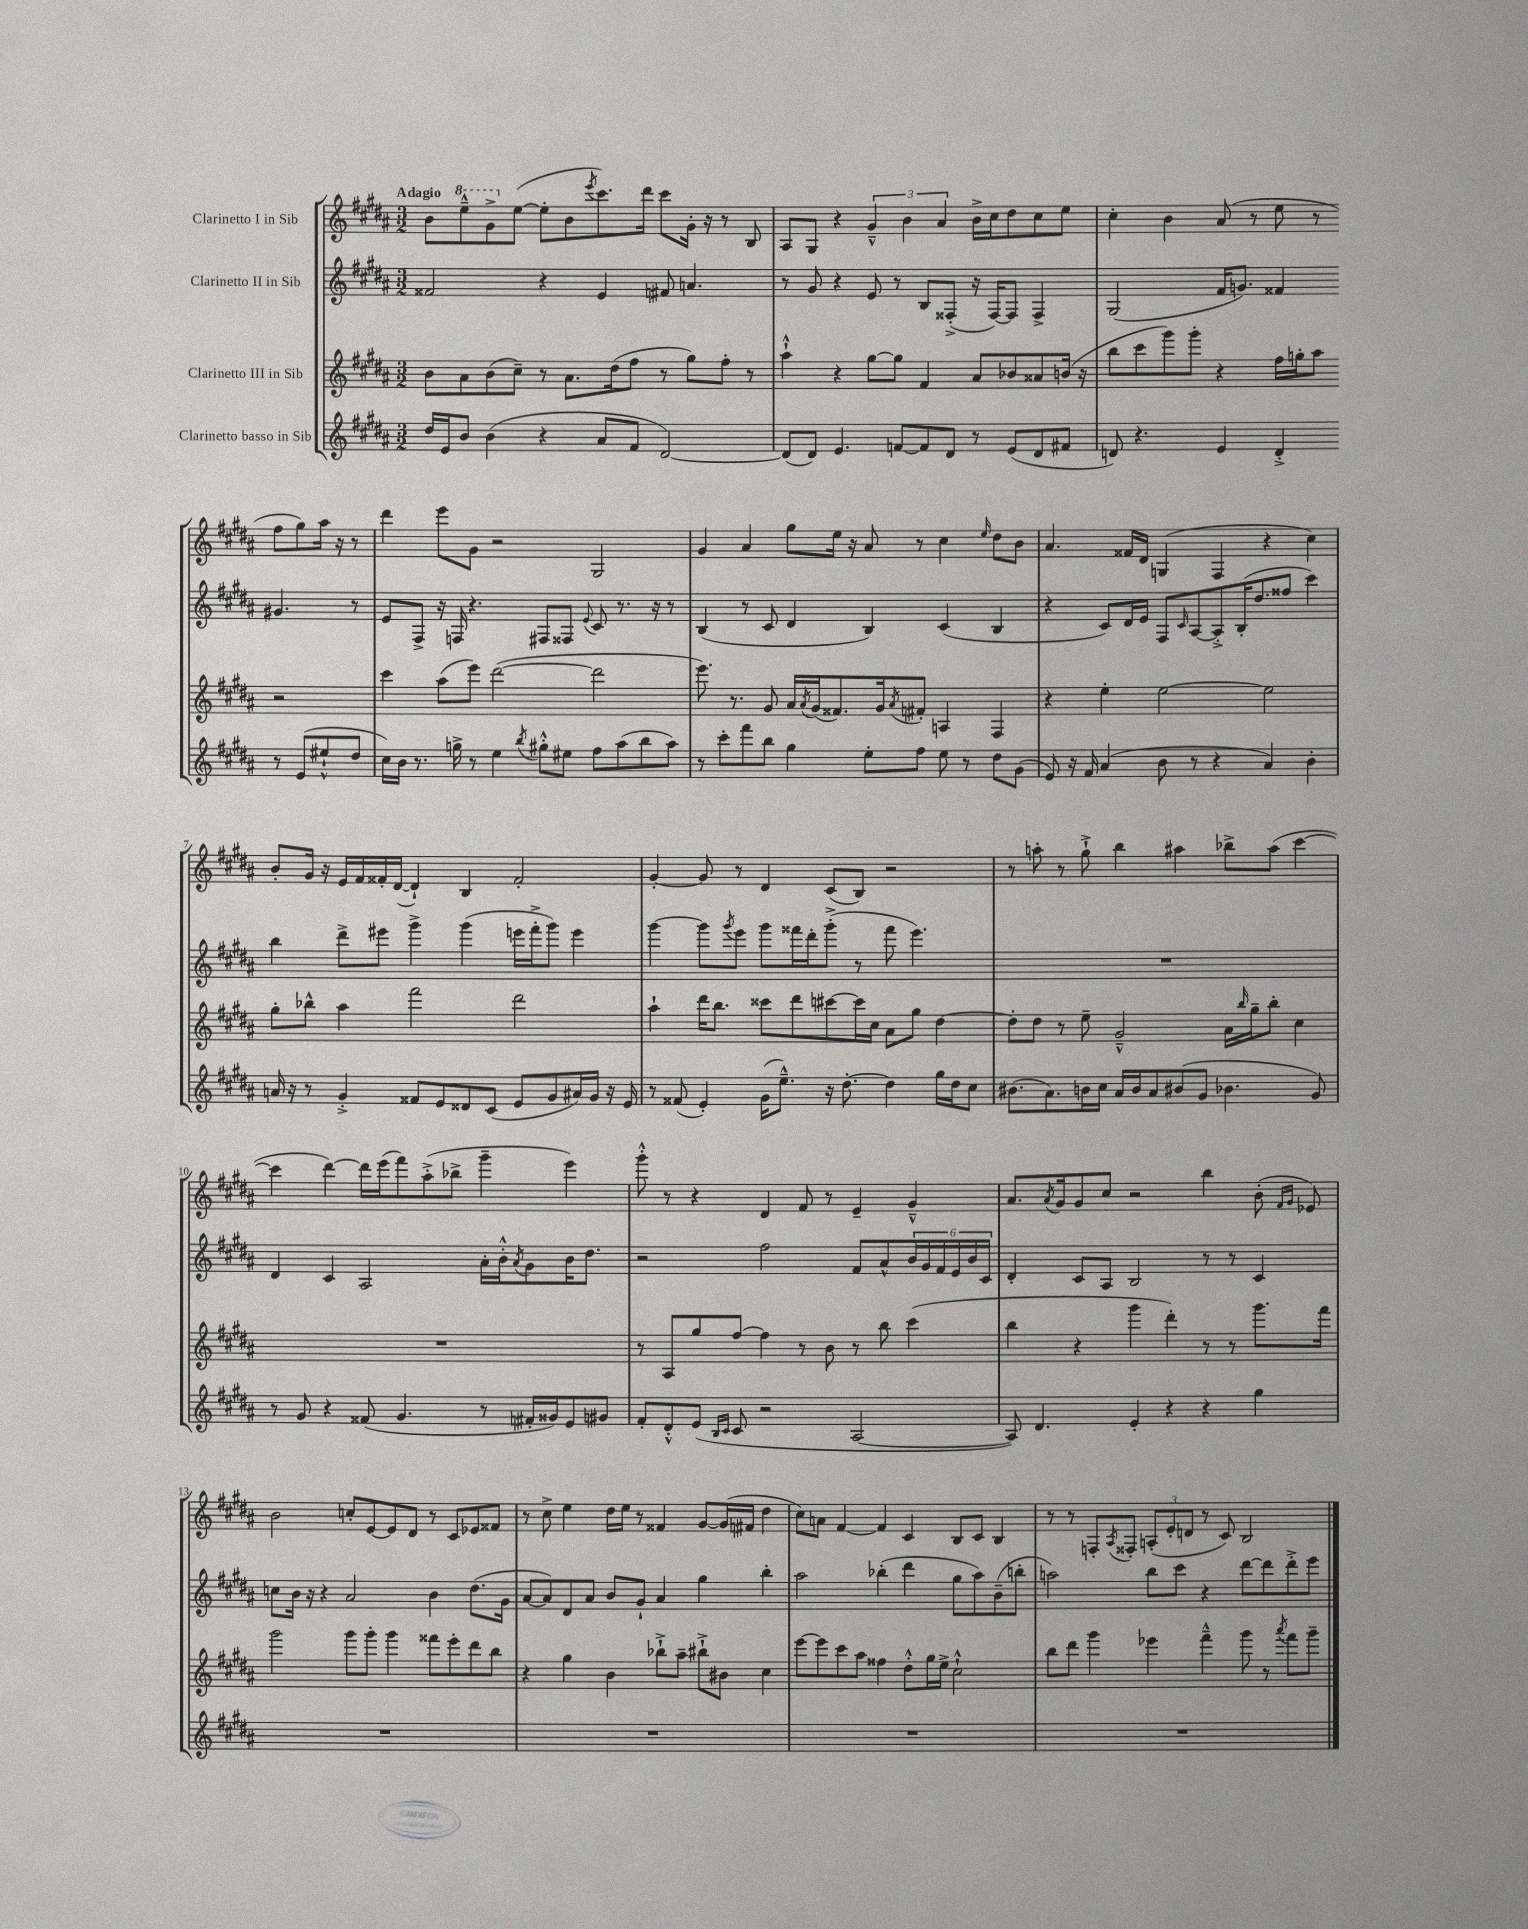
<<
\new StaffGroup <<
\new Staff = "s0" \with { instrumentName = "Clarinetto I in Sib" } {
    \clef treble \key b \major \numericTimeSignature \time 3/2 \tempo "Adagio"
    b'8 \ottava #1 e'''8---^ gis''8-> \ottava #0 e''8~( e''8-. b'8 \acciaccatura { e'''8 } cis'''8.) dis'''16 cis'''8 gis'16-. r16 r8 b8 |
    ais8 gis8 r4 \tuplet 3/2 { gis'4---^ b'4 ais'4 } b'16-> cis''16 dis''8 cis''8 e''8 |
    cis''4-. b'4 ais'8( r8 e''8 r8 fis''8 gis''8) ais''16 r16 r8 |
    dis'''4 e'''8 gis'8 r2 gis2 |
    gis'4 ais'4 gis''8 e''16 r16 ais'8 r8 cis''4 \grace { e''16 } dis''8 b'8 |
    ais'4. fisis'16 dis'16 g4( fis4 r4 cis''4) |
    b'8-. gis'16 r16 e'16 fis'16 fisis'16-. dis'16~( dis'4-!) b4 fisis'2-. |
    gis'4~-. gis'8 r8 dis'4 cis'8( b8) r2 |
    r8 a''8-. r8 gis''8-!-> b''4 ais''4 bes''8-> ais''8( cis'''4~ |
    cis'''4 dis'''4~) dis'''16 e'''16( fis'''8) ais''8-.->( bes''8-> gis'''4-- e'''4) |
    gis'''8-.-^ r8 r4 dis'4 fis'8 r8 e'4-- gis'4---^ |
    ais'8. \acciaccatura { ais'8 } gis'16 gis'8 cis''8 r2 b''4 b'8-.( \grace { fis'16 gis'16 } ees'8) |
    b'2 c''8-. e'8~ e'8 dis'8 r8 cis'8 ees'8 fisis'8 |
    r8 cis''8-> e''4 dis''16 e''16 r8 fisis'4 gis'8~ gis'16( fis'16 dis''4 |
    cis''8) a'8 fis'4~ fis'4 cis'4 b8 cis'8 b4 |
    r8 r8 f8-. \acciaccatura { ais8 } fisis8-. \tuplet 3/2 { a8-.( e'8-. d'8 } r8 cis'8) b2 \bar "|." |
}
\new Staff = "s1" \with { instrumentName = "Clarinetto II in Sib" } {
    \clef treble \key b \major \numericTimeSignature \time 3/2
    fisis'2 r4 e'4 fis'8 a'4. |
    r8 gis'8 r4 e'8 r8 b8 fisis8-.->( r16 fisis16~) fisis8 fisis4-> |
    gis2( fis'16 g'8.) fisis'4 gis'4. r8 |
    e'8 fis8-> r16 f16 r4. fis8 fisis8 \appoggiatura { e'8 } cis'8 r8. r16 r8 |
    b4( r8 cis'8 dis'4 b4) cis'4( b4 |
    r4 cis'8) dis'16 e'16 fis8 \grace { cis'16 } ais8~ ais8-.-> b16-.( dis''8. fisis''8 cis'''4) |
    b''4 dis'''8-> eis'''8 gis'''4-> gis'''4( e'''16 fis'''16-.-> gis'''8) e'''4 |
    gis'''4~ gis'''8 \acciaccatura { gis'''8 } e'''8 gis'''8 fisis'''16 dis'''16-. gis'''8-.->( r8 fisis'''8 e'''4.) |
    R1. |
    dis'4 cis'4 ais2 ais'16-. b'16-.-^ \acciaccatura { ais'8 } gis'8 b'16 dis''8. |
    r2 fis''2 fis'8 ais'8-^ \tuplet 6/4 { b'16 gis'16 fis'16 e'16 b'16 cis'16 } |
    dis'4-. cis'8 ais8 b2 r8 r8 cis'4 |
    c''8 b'16 r16 r4 ais'2 b'4 dis''8.( gis'16 |
    ais'8~ ais'8) dis'8 ais'8 b'8 gis'8-! ais'4 gis''4 b''4-. |
    ais''2 bes''4-.( dis'''4 gis''8 ais''8) b'8--( b''8-. |
    a''2) b''8 cis'''8 r4 dis'''8~ dis'''8 dis'''8-.-> e'''8 \bar "|." |
}
\new Staff = "s2" \with { instrumentName = "Clarinetto III in Sib" } {
    \clef treble \key b \major \numericTimeSignature \time 3/2
    b'8 ais'8 b'8( cis''8--) r8 ais'8. dis''16( fis''8 r8 gis''8) fis''8-. r8 |
    ais''4-!-^ r4 gis''8~ gis''8 fis'4 ais'8 bes'8 aisis'8 b'16( r16 |
    b''8 cis'''8 gis'''8) gis'''8-. r4 fis''16 g''16-. ais''8 r2 |
    cis'''4 ais''8( e'''8) dis'''2~( dis'''2 |
    e'''8.) r8. gis'8 ais'16 \acciaccatura { ais'8 } gis'16( fisis'8.) gis'16 \acciaccatura { ais'8 } fis'8-. a4 fis4 |
    r4 e''4-. e''2~ e''2 |
    gis''8-. bes''8-^ ais''4 fis'''2 dis'''2 |
    ais''4-! dis'''16 b''8. cisis'''8 dis'''8 cis'''8~ cis'''16 cis''16 ais'8 gis''8 dis''4~ |
    dis''8-. dis''8 r8 e''8-- gis'2---^ ais'16 \grace { b''16 } gis''16-- b''8-. cis''4 |
    R1. |
    r8 ais8 gis''8 fis''8~ fis''4 r8 b'8 r8 b''8 cis'''4( |
    b''4 r4 gis'''4 dis'''4-.) r8 r8 gis'''8. fis'''16 |
    gis'''2 gis'''8 gis'''8-. gis'''4 fisis'''8 e'''8-. dis'''8 b''8 |
    r4 gis''4 b'4 bes''8-!-> ais''8-- bis''8-!-> bis'8 cis''4 |
    e'''8~ e'''8 cis'''8 ais''8 fisis''4 dis''8-.-^ gis''16 e''16-> cis''2-!-^ |
    b''8 dis'''8 gis'''4 ees'''4 fis'''4---^ gis'''8 r8 \acciaccatura { ais'''8 } fis'''8 gis'''8-- \bar "|." |
}
\new Staff = "s3" \with { instrumentName = "Clarinetto basso in Sib" } {
    \clef treble \key b \major \numericTimeSignature \time 3/2
    dis''16 e'16 b'8 b'4( r4 ais'8 fis'8 dis'2~) |
    dis'8( dis'8) e'4. f'8~ f'8 dis'8 r8 e'8( dis'8 fis'8 |
    d'8) r4. e'4 d'4-.-> r8 e'8( eis''8-!-^ dis''8 |
    cis''16) b'16 r8. g''16-> r8 e''4 \acciaccatura { b''8 } gis''8-.-^ eis''8 fis''8 ais''8( b''8 ais''8) |
    r8 cis'''8-. fis'''8 b''8 gis''4 e''8-. fis''8 e''8 r8 dis''8 gis'8( |
    e'8) r16 fis'16 ais'4( b'8 r8 r4 ais'4) b'4-. |
    a'16 r16 r8 gis'4-.-> fisis'8 e'8 disis'8 cis'8( e'8 gis'8 ais'16) gis'16 r16 e'16 |
    r8 fisis'8( e'4-.) gis'16( e''8.---^) r16 dis''8.~-. dis''4 gis''16 dis''16 cis''8 |
    bis'8.( ais'8.) b'16 cis''16 ais'16 b'16 ais'8 bis'8( gis'8 bes'4. gis'8) |
    r8 gis'8 r4 fisis'8( gis'4. r8 fis'16-. gisis'16) e'8 gis'8 |
    fis'8-. dis'8-.-^ e'8( \grace { b16 cis'16 } cis'8 r2 ais2~ |
    ais8) dis'4. e'4-. r4 r4 gis''4 |
    R1. |
    R1. |
    R1. |
    R1. \bar "|." |
}
>>
>>
